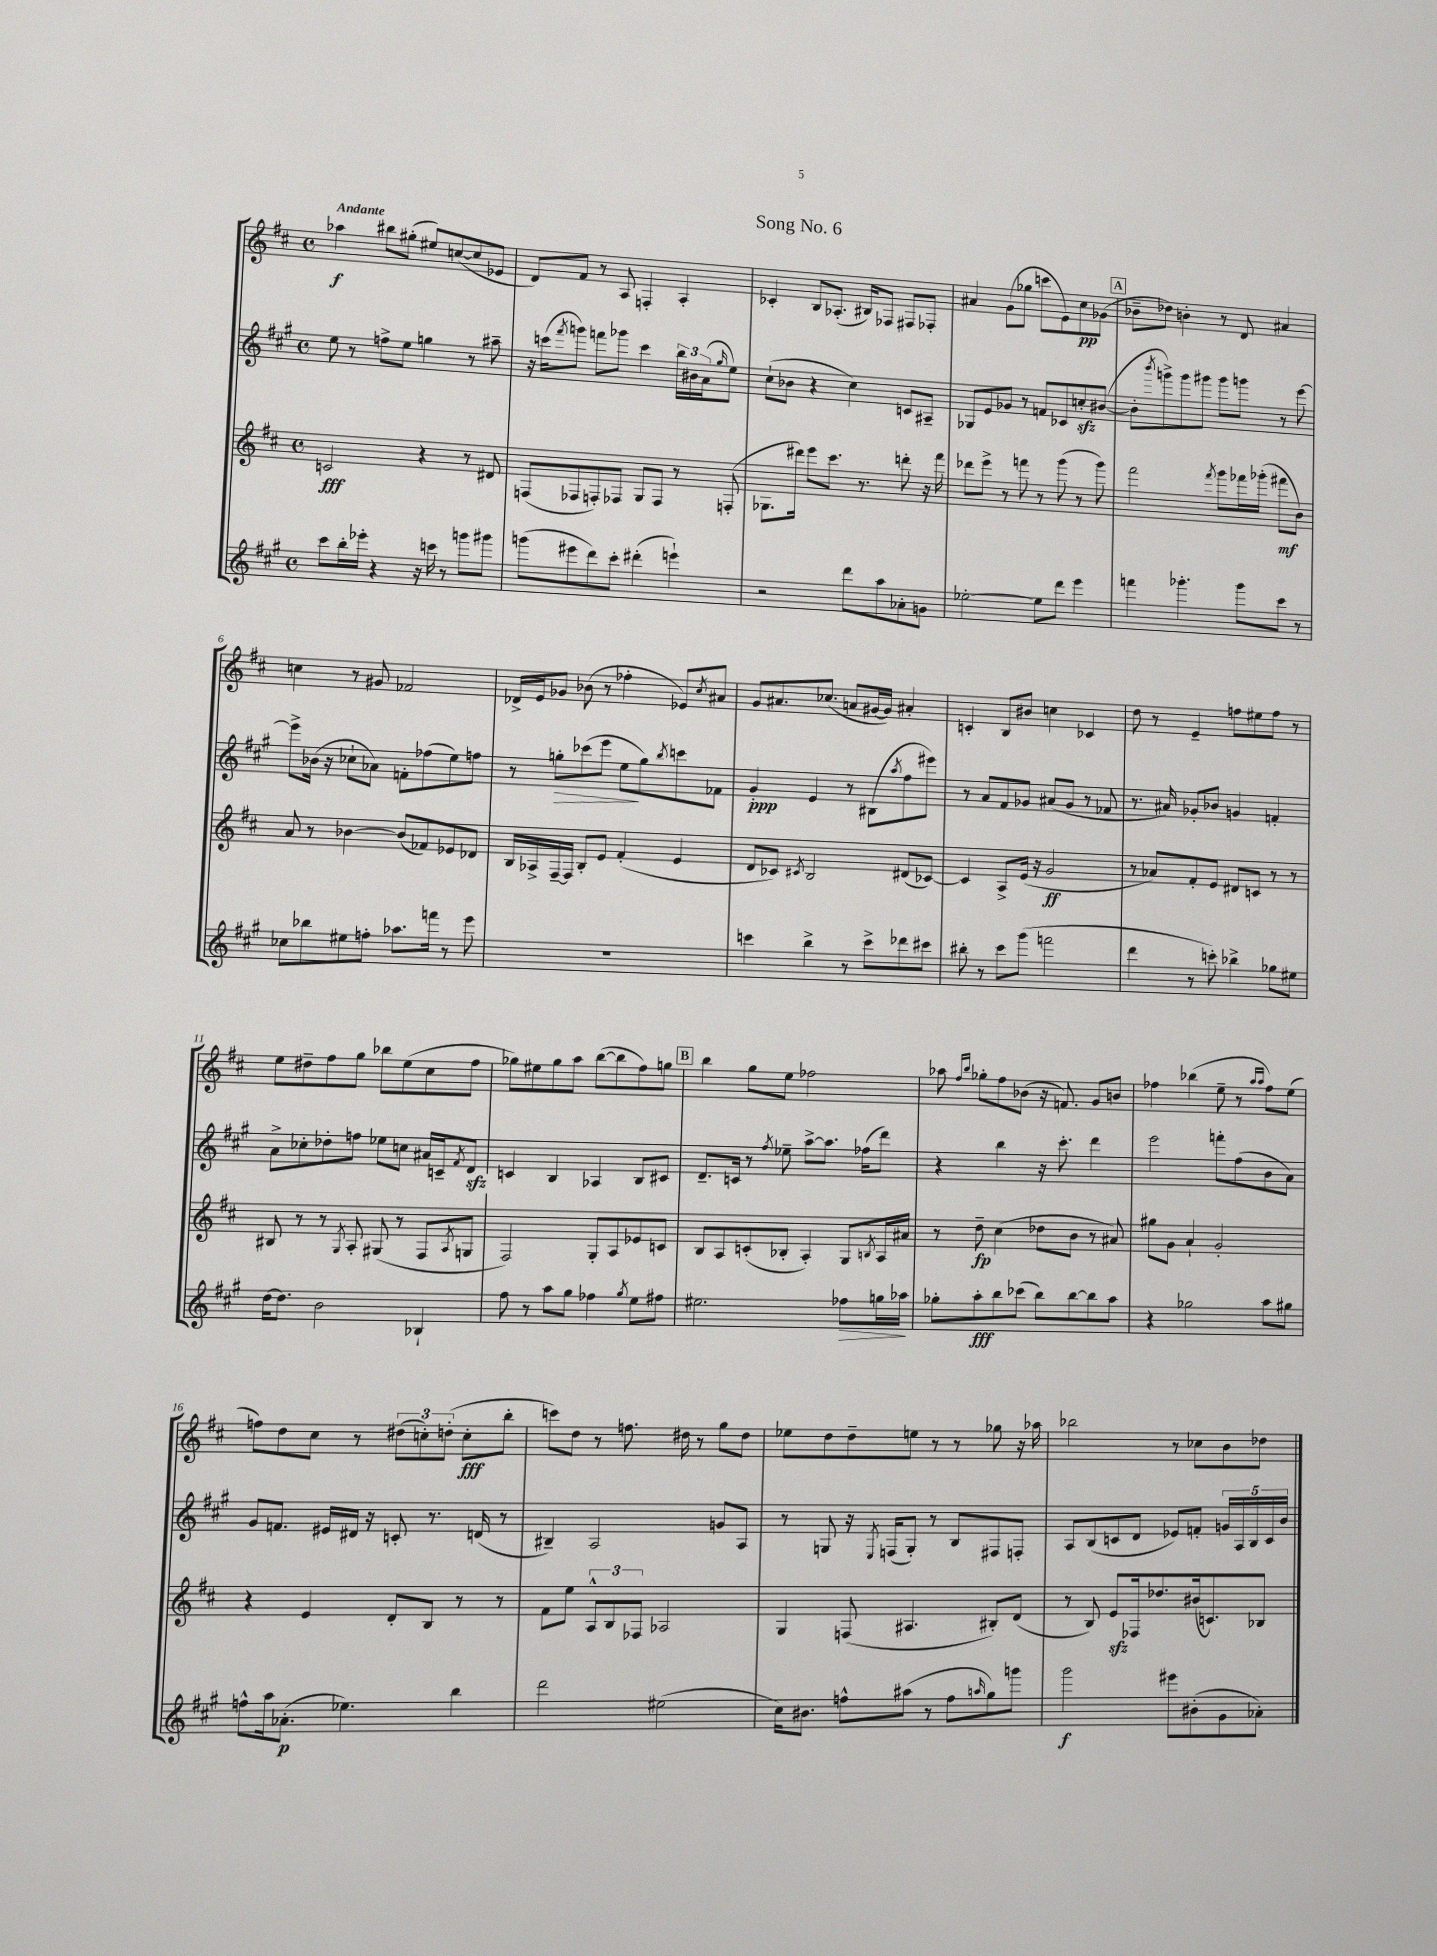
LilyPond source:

\header { title = "Song No. 6" }
<<
\new StaffGroup <<
\new Staff = "s0" {
    \clef treble \key d \major \defaultTimeSignature \time 4/4 \tempo "Andante"
    aes''4\f bis''8 gis''8-.( eis''8) c''8~( c''8 ees'8 |
    d'8) fis'8 r8 a8 f4-. a4-. |
    ces'4-. b8 aes8.-.( bis16) fes8 fis8 fes8-. |
    ais'4 g'8( ges''8 c'''8 e'8) cis''8\pp ges'8( |
    \mark \markup { \box "A" } bes'8-- des''8) b'4-. r8 d'8 ais'4 |
    c''4 r8 gis'8 fes'2 |
    des'16-> e'16 ges'8 bes'8( r8 fes''4-. ees'8) \acciaccatura { cis''8 } ais'8 |
    g'8 ais'8. ces''8.( a'8 gis'16~ gis'16) ais'4-. |
    c'4-. b8 bis'8 c''4 ces'4 |
    d''8 r8 e'4-- f''8 eis''8 f''8 r8 |
    e''8 dis''8-- fis''8 g''8 bes''8 e''8( cis''8 fis''8 |
    ges''8) eis''8 ges''8 a''8 b''8~( b''8 fis''8) g''8 |
    \mark \markup { \box "B" } b''4 g''8 e''8 fes''2 |
    aes''8 \grace { fis''16 b''16 } ges''8-. fis''8 bes'8( r16 f'8.) g'8 b'8 |
    fes''4 bes''4( e''8-- r8 \grace { a''16 a''16 } fes''8) e''8( |
    f''8) d''8 cis''8 r8 \tuplet 3/2 { dis''8( c''8-.) d''8-.( } c''8-.\fff b''8-. |
    c'''8) d''8 r8 f''8. dis''16 r8 g''8 dis''8 |
    ees''8 d''8 d''8-- e''8 r8 r8 ges''8 r16 aes''16 |
    bes''2 r8 ces''8 b'8 des''8 \bar "|." |
}
\new Staff = "s1" {
    \clef treble \key a \major \defaultTimeSignature \time 4/4
    e''8 r8 f''8-> e''8 g''4 r8 ais''8-- |
    r16 c'''16( \acciaccatura { fis'''8 } g'''8) f'''8 ges'''8 c'''4 \tuplet 3/2 { b''16 bis'16 a'16( } \grace { gis''16 } e''8) |
    cis''8-!( bes'8 r4 cis''4) c'8 ais8-- |
    ges8 e'8 ges'8 r8 f'8 ces'8 c''8-.\sfz bis'8~( |
    \mark \markup { \box "A" } bis'8-. \acciaccatura { b'''8 } g'''8->) g'''8 gis'''8 gis'''8 g'''8 r8 e'''8~ |
    e'''8-> bes'16( r16 ces''8-! aes'8) f'8-. fes''8( e''8) f''8 |
    r8 g''8-.\> ces'''8( e'''8 e''8\! g''8) \acciaccatura { b''8 } c'''8 fes'8 |
    gis'4-.\ppp e'4 r8 bis8( \acciaccatura { a''8 } fis''8 eis'''8) |
    r8 a'8 fis'8 ges'8 ais'8( ges'8 r8 fes'8 |
    r8. ais'16) ges'8-. bes'8 g'4 f'4-. |
    a'8-> ces''8-. des''8-. f''8 ees''8 c''8 ais'16 c'16-- \acciaccatura { fis'8 } d'8\sfz |
    c'4 b4 aes4 b8 cis'8 |
    \mark \markup { \box "B" } d'8.-- c'16 r8 \acciaccatura { fis''8 } ees''8-- a''8~-> a''8. fes''16( d'''8) |
    r4 b''4 r16 cis'''8.-. d'''4 |
    e'''2 f'''8-. fis''8( b'8 a'8) |
    gis'8 f'8. eis'16 dis'16 r16 c'8-. r8. d'16( r8 |
    bis4--) a2 g'8 a8 |
    r8 g8 r16 \acciaccatura { e8 } f16( g8-.) r8 b8 fis8 f8-. |
    a8 b8( c'8 d'8 ees'8) f'8-. \tuplet 5/4 { g'16 a16 b16 c'16 b'16 } \bar "|." |
}
\new Staff = "s2" {
    \clef treble \key d \major \defaultTimeSignature \time 4/4
    c'2\fff r4 r8 dis'8 |
    f8( fes8 f8-.) fes8 g8 fes8 r8 f8-.( |
    ges8. dis'''16) e'''8 cis'''8. r8. d'''8-. r16 fis'''16 |
    des'''8 e'''8-> r8 f'''8 r8 g'''8( r8 g'''8) |
    \mark \markup { \box "A" } fis'''2 \acciaccatura { fis'''8 } g'''8 fes'''16 ges'''16-.( fis'''8\mf b'8) |
    a'8 r8 bes'4~ bes'8( fes'8) ees'8 des'8 |
    b16 aes16-> fis16~-- fis16 b8-. e'8 fis'4-.( e'4 |
    d'8 ces'8) \acciaccatura { cis'8 } b2 dis'8( ces'8~) |
    ces'4 a8-> e'16( r16 g'2\ff |
    r8 aes'8) fis'8-. e'8 dis'8 c'8 r8 r8 |
    bis8 r8 r8 \acciaccatura { g8 } a8-. gis8( r8 fis8 \acciaccatura { a8 } g8 |
    fis2) g8-. a8 ees'8 c'8 |
    \mark \markup { \box "B" } b8 a8 c'8-.( bes8-. a4-.) g8 \acciaccatura { b8 } a16 ais'16 |
    r8 d''8--\fp cis''4( des''8 b'8 r8 ais'8) |
    gis''8 g'8 a'4-! g'2-. |
    r4 e'4 d'8-. b8 r8 r8 |
    fis'8 e''8 \tuplet 3/2 { a8-^ b8 fes8 } aes2 |
    g4 f8( ais4. bis8-.) d'8( |
    r8 b8) e'8\sfz fes16 des''8. bis'16( c'8.) bes8 \bar "|." |
}
\new Staff = "s3" {
    \clef treble \key a \major \defaultTimeSignature \time 4/4
    cis'''8 b''16-. ees'''16-. r4 r16 c'''16 r8 g'''8 gis'''8 |
    g'''8( eis'''8 d'''8) cis'''8-. dis'''4-.( e'''4-!) |
    r2 d'''8 a''8 aes'8-. g'8 |
    ees''2~-. ees''8 d'''8 e'''4 |
    \mark \markup { \box "A" } f'''4 ges'''4.-. ges'''8 cis'''8 r8 |
    ces''8 bes''8 eis''8 f''8-. aes''8. f'''16 r8 e'''8 |
    R1 |
    c'''4 b''4-> r8 c'''8-> des'''8 cis'''8 |
    bis''8-. r8 cis'''8 gis'''8( f'''2 |
    d'''4 r8 c'''8-.) bes''4-> ges''8 eis''8 |
    d''16~ d''8. b'2 bes4-! |
    fis''8 r8 a''8 gis''8 fes''4 \acciaccatura { gis''8 } e''8 fis''8 |
    \mark \markup { \box "B" } eis''2. fes''8\> g''16 aes''16\! |
    ges''8-. a''8-.\fff b''8 ces'''8( b''8) b''8~ b''8 a''8 |
    r4 ges''2 a''8 gis''8 |
    f''8-^ a''16 aes'8.-.\p( ees''4.) b''4 |
    d'''2 eis''2( |
    cis''16) bis'8. f''8-^ ais''8( r8 f''8 \grace { a''16 } gis''8) g'''8 |
    gis'''2\f eis'''8 bis'8-.( gis'8 aes'8-.) \bar "|." |
}
>>
>>
